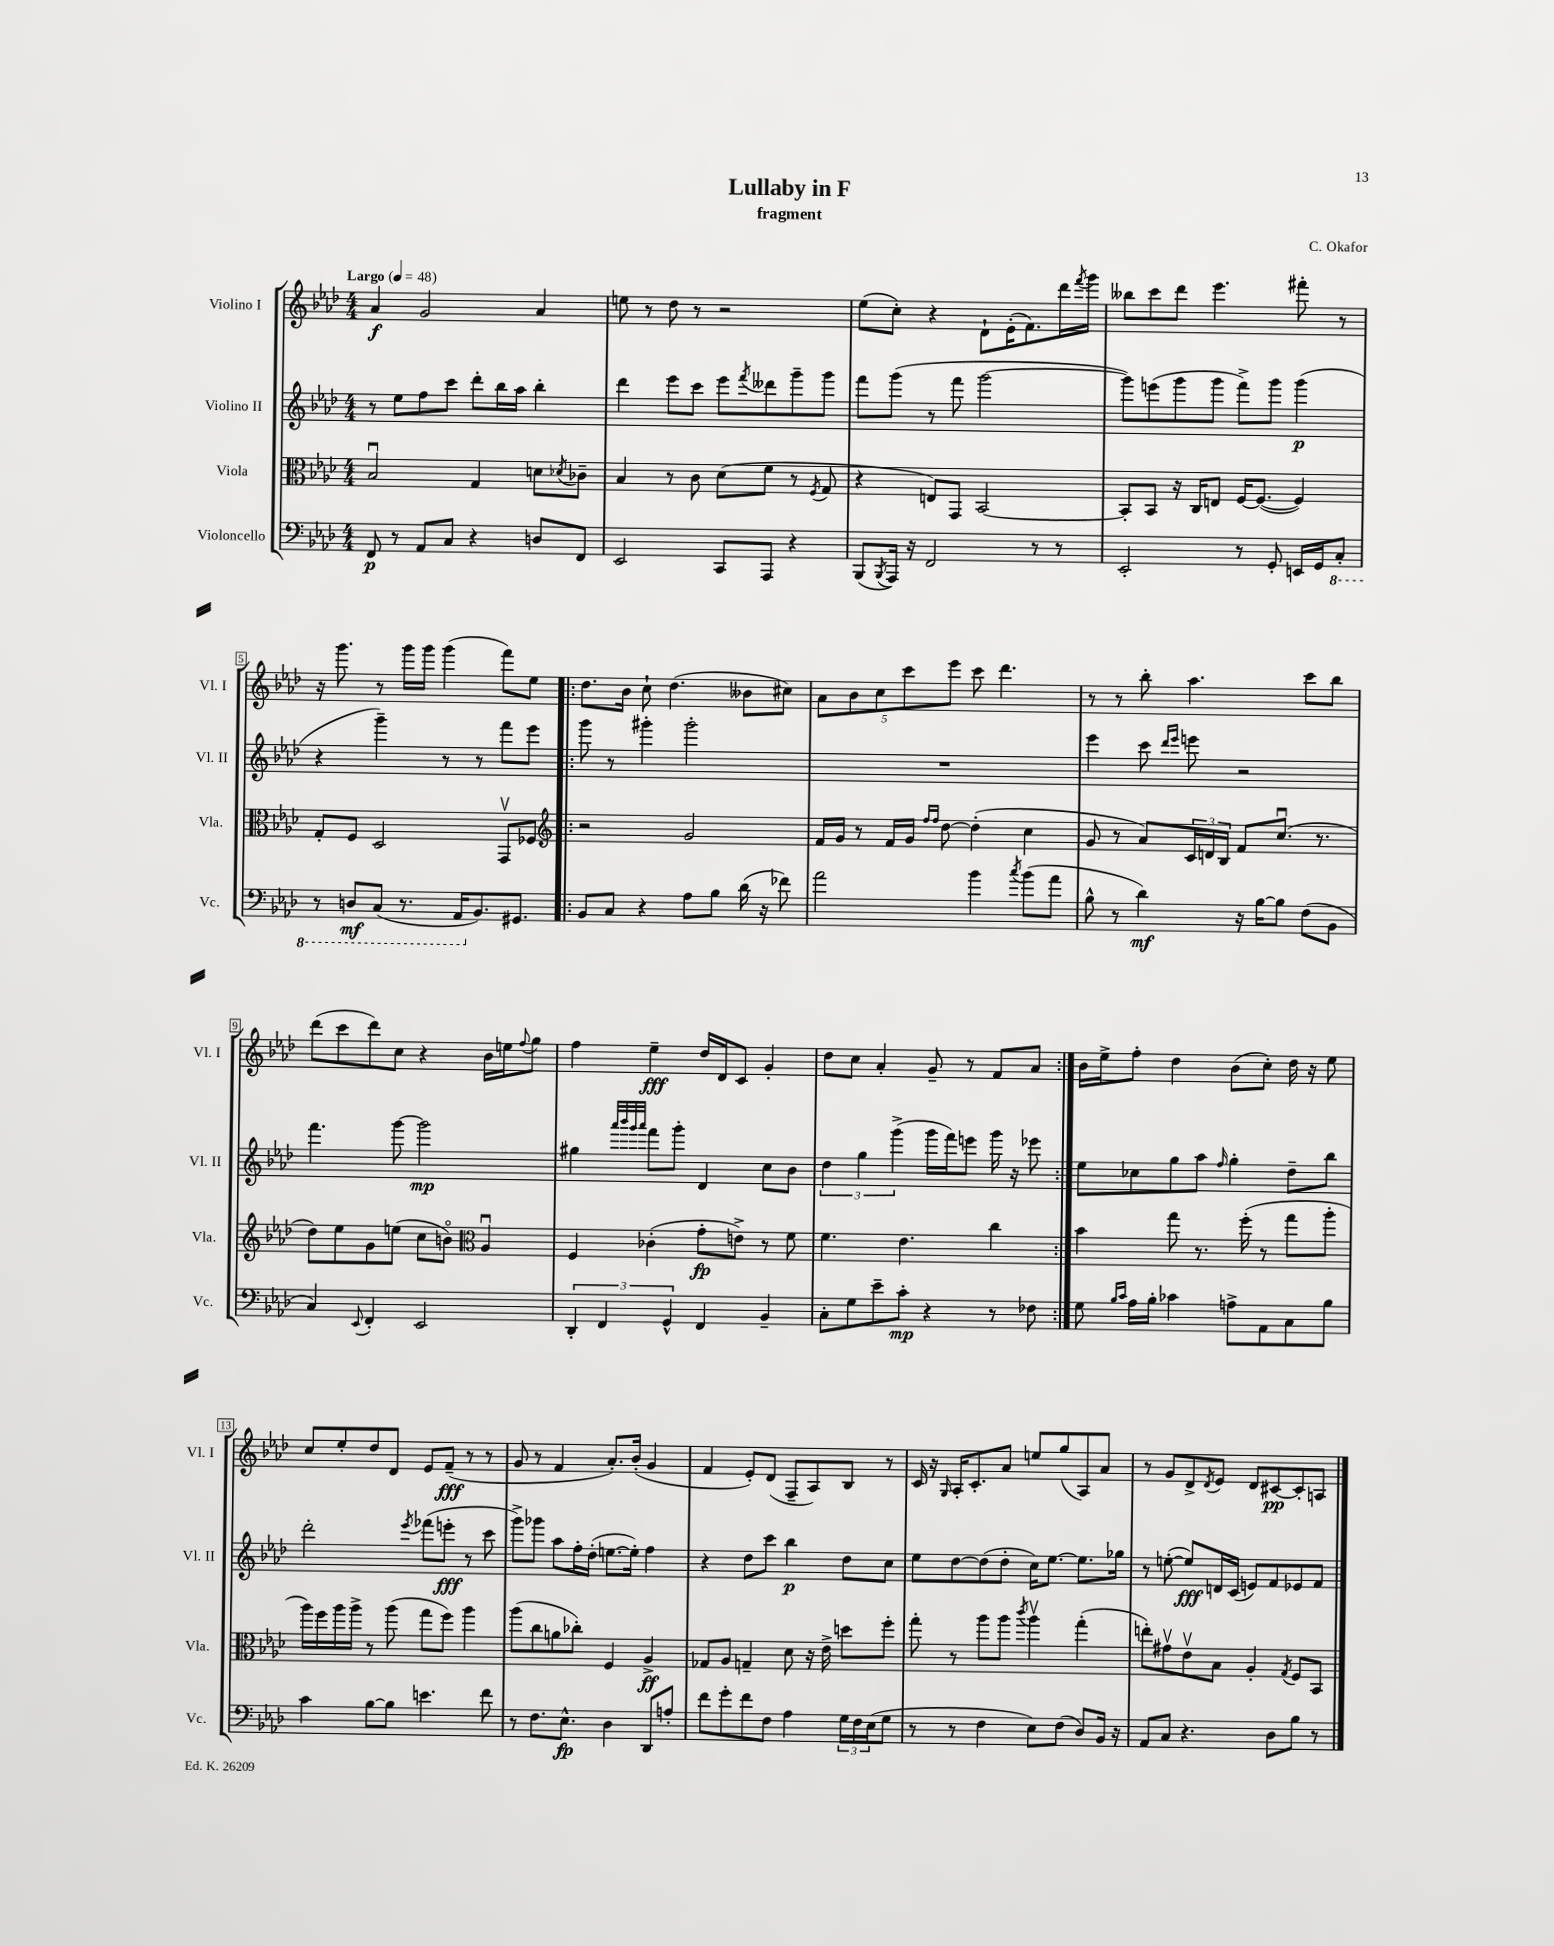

**kern	**kern	**kern	**kern
*staff4	*staff3	*staff2	*staff1
*clefF4	*clefC3	*clefG2	*clefG2
*k[b-e-a-d-]	*k[b-e-a-d-]	*k[b-e-a-d-]	*k[b-e-a-d-]
*M4/4	*M4/4	*M4/4	*M4/4
*MM48	*MM48	*MM48	*MM48
8FF/	2B-u/	8r	4a-/
8r	.	8ee-\L	.
8AA-/L	.	8ff\	2g/
8C/J	.	8ccc\J	.
4r	4G/	8ddd-'\L	.
.	.	16bb-\L	.
.	.	16aa-\JJ	.
8D/L	8d\L	4bb-'\	4a-/
.	8qd-/	.	.
8FF/J	8c-~\J	.	.
=	=	=	=
2EE-/	4B-/	4ddd-\	8ee\
.	.	.	8r
.	8r	8eee-\L	8dd-\
.	8c\	8ccc\J	8r
8CC/L	(8d-\L	8eee-\L	2r
.	.	8qfff/	.
8AAA-/J	8f\J	8ddd--\	.
4r	8r	8ggg~\	.
.	8qF/	.	.
.	8G/	8ggg\J	.
=	=	=	=
(8BBB-/L	4r	8fff\L	(8ee-\L
8qBBB-/	.	.	.
16AAA-/Jk)	.	(8ggg\J	8cc'\J)
16r	.	.	.
2FF/	8E/L)	8r	4r
.	8GG/J	8fff\	.
.	[2BB-/	[2ggg\	8d-`\L
.	.	.	(16e-'\K
.	.	.	8.f\)
8r	.	.	.
8r	.	.	16ddd-\L
.	.	.	8qfff/
.	.	.	16ggg\JJ
=	=	=	=
2EE-'/	8BB-'/]L	8ggg\]L)	8bb--\L
.	8BB-/J	(8eee\	8ccc\
.	16r	8ggg\	8ddd-\J
.	16C/LK	.	.
.	8E/J	8ggg\J	4.eee-\
8r	[16F/LK	8fff^\L)	.
.	(8.F/_J	.	.
8GG'/	.	8ggg\J	.
16EE/LL	4F/])	(4ggg\	8fff#'\
16GG/J	.	.	.
8CC'/J	.	.	8r
=	=	=	=
8r	8G'/L	4r	16r
.	.	.	8.ggg\
8DD/L	8F/J	.	.
(8CC/J	2D-/	4ggg~\)	8r
8.r	.	.	16ggg\LL
.	.	.	16ggg\JJ
.	.	8r	(4ggg\
16AAA-/LK	.	.	.
8.BB-/)	.	8r	.
.	8GGv/L	8fff\L	8fff\L)
8.GG#/J	.	.	.
.	8F-/J	8eee-\J	8ee-\J
=!|:	=!|:	=!|:	=!|:
*	*clefG2	*	*
8BB-/L	2r	8ggg\	8.dd-\L
8C/J	.	8r	.
.	.	.	16b-\Jk
4r	.	4ggg#'\	8cc`\
.	.	.	(4.dd-\
8A-\L	2g/	2ggg#'\	.
8B-\J	.	.	.
(16d-\	.	.	8b--\L
16r	.	.	.
8f-\)	.	.	8cc#\J)
=	=	=	=
2a-\	16f/LL	1r	10a-\L
.	16g/JJ	.	.
.	.	.	10b-\
.	8r	.	.
.	.	.	10cc\
.	16f/LL	.	.
.	.	.	10ccc\
.	16g/JJ	.	.
.	16qqff/LL	.	.
.	16qqff/JJ	.	.
.	[8dd-\	.	.
.	.	.	10eee-\J
4b-\	(4dd-'\]	.	8ccc\
.	.	.	4.ddd-\
8qcc/	.	.	.
(8b-\L	4cc\	.	.
8a-\J	.	.	.
=	=	=	=
8B-^^\	8g/	4eee-\	8r
8r	8r	.	8r
4d-\)	8a-/L)	8ccc\	8bb-'\
.	.	16qqddd-/LL	.
.	.	16qqeee-/JJ	.
.	24c/L	8eee\	4.aa-\
.	24d/	.	.
.	24B-/JJ	.	.
16r	8f/L	2r	.
[16B-\LK	.	.	.
8B-\]J	(8.ccu/J	.	.
(8F\L	.	.	8ccc\L
.	8.r	.	.
8BB-\J	.	.	8bb-\J
=	=	=	=
4C/)	8dd-\L)	4.fff\	(8ddd-\L
.	8ee-\	.	8ccc\
8qqEE-/	.	.	.
4FF'/	8g\	.	8ddd-\)
.	(8ee\J	[8ggg\	8cc\J
2EE-/	8cc\L	2ggg\]	4r
.	8bo\J)	.	.
*	*clefC3	*	*
.	4A-u/	.	16b-\LL
.	.	.	16ee\J
.	.	.	8qqff/
.	.	.	8gg\J
=	=	=	=
6DD-'/	4F/	4gg#\	4ff\
6FF/	.	.	.
.	.	32qqaaa-/LLL	.
.	.	32qqbbb-/	.
.	.	32qqggg/	.
.	.	32qqaaa-/JJJ	.
.	(4c-'\	8fff\L	4ee-~\
6GG^^/	.	.	.
.	.	8ggg'\J	.
4FF/	8g'\L	4d-/	16dd-/LL
.	.	.	16d-/J
.	8e^\J)	.	8c/J
4BB-~/	8r	8cc\L	4g'/
.	8f\	8b-\J	.
=	=	=	=
8C'\L	4.f\	6dd-\	8dd-\L
8G\	.	.	8cc\J
.	.	6gg\	.
8e-~\	.	.	4a-'/
.	.	(6ggg^\	.
8c'\J	4.e-\	.	.
4r	.	16ggg\LL	8g~/
.	.	16fff\J)	.
.	.	8eee\J	8r
8r	4cc\	16ggg\	8f/L
.	.	16r	.
8F-\	.	8eee-\	8a-/J
=:|!	=:|!	=:|!	=:|!
8G\	4b-\	8ee-\L	16b-\LL
.	.	.	16ee-^\J
16qqB-/LL	.	.	.
16qqc/JJ	.	.	.
16A-\LL	.	8cc-\	8ff'\J
16B-'\JJ	.	.	.
4c-\	8gg\	8gg\	4dd-\
.	8.r	8aa-\J	.
.	.	16qqff/	.
8A^\L	.	4gg'\	(8b-\L
.	(16ff'\	.	.
8AA-\	8r	.	8cc'\J)
8C\	8gg\L	8dd-~\L	16dd-\
.	.	.	16r
8B-\J	8aa-'\J	8bb-\J	8ee-\
=	=	=	=
4c\	16aa-\LL)	2ddd-'\	8cc/L
.	16ff\	.	.
.	16aa-\	.	8ee-'/
.	16aa-^\JJ	.	.
[8B-\L	8r	.	8dd-/
8B-\]J	(8aa-\	.	8d-/J
.	.	8qeee-/	.
4.e\	8gg\L	(8fff-\L	8e-/L
.	8ff\J)	8eee'\J	(8f~/J
.	4aa-\	8r	8r
8f\	.	8ccc\	8r
=	=	=	=
8r	(8aa-\L	8ggg^\L)	8g/
8.F\L	8cc\	8ggg-\J	8r
.	8a\	8aa-\L	4f/
8.E-^^\J	.	.	.
.	8cc-'\J)	16ff'\L	.
.	.	(16dd-'\JJ	.
4D-\	4F/	[8.ee\L	8.a-'/L)
.	.	16ee'\]Jk)	(16b-'/Jk
8DD-/L	4A-^/	4ff\	4g/
8A'/J	.	.	.
=	=	=	=
8f\L	8G-/L	4r	4f/
8g'\	8A-/J	.	.
8f\	4G~/	8dd-\L	8e-'/L)
8F\J	.	8ccc\J	(8d-/J
4A-\	8d-\	4bb-\	8F~/L
.	16r	.	8A-/)
.	16e-^\	.	.
24G\LL	8dd\L	8dd-\L	8B-/J
24F\	.	.	.
(24E-\J	.	.	.
8G\J	8ff'\J	8cc\J	8r
=	=	=	=
8r	8gg'\	8ee-\L	16c/
.	.	.	16r
.	.	.	16qqG/
8r	8r	[8dd-\	16A-'/LK
.	.	.	8.c'/
4F\	8aa-\L	(8dd-\]	.
.	8aa-\J	8dd-'\J	8a-/J
.	8qccc/	.	.
8E-\L)	4aa-v\	16cc\LK)	8ee/L
.	.	[8.ee-\J	.
(8F\J	.	.	(8gg/
8D-/L)	(4gg'\	8.ee-\]L	8A-/)
16BB-/Jk	.	.	8a-/J
16r	.	16gg-\Jk	.
=	=	=	=
8AA-/L	8ee'\L)	8r	8r
8C/J	8g#v\	([8ee'\	8g/L
4.r	8e-v\	8ee/]L)	8d-^/
.	.	.	8qd-/
.	8B-\J	16d/L	8e-/J
.	.	(16c/JJ	.
.	4A-'/	8e/L)	8d-/L
8D-\L	.	8f/	[8c#/
.	8qG/	.	.
8B-\J	8F/L	8e-/	8c#'/]
8r	8BB-/J	8f/J	8A/J
==	==	==	==
*-	*-	*-	*-
